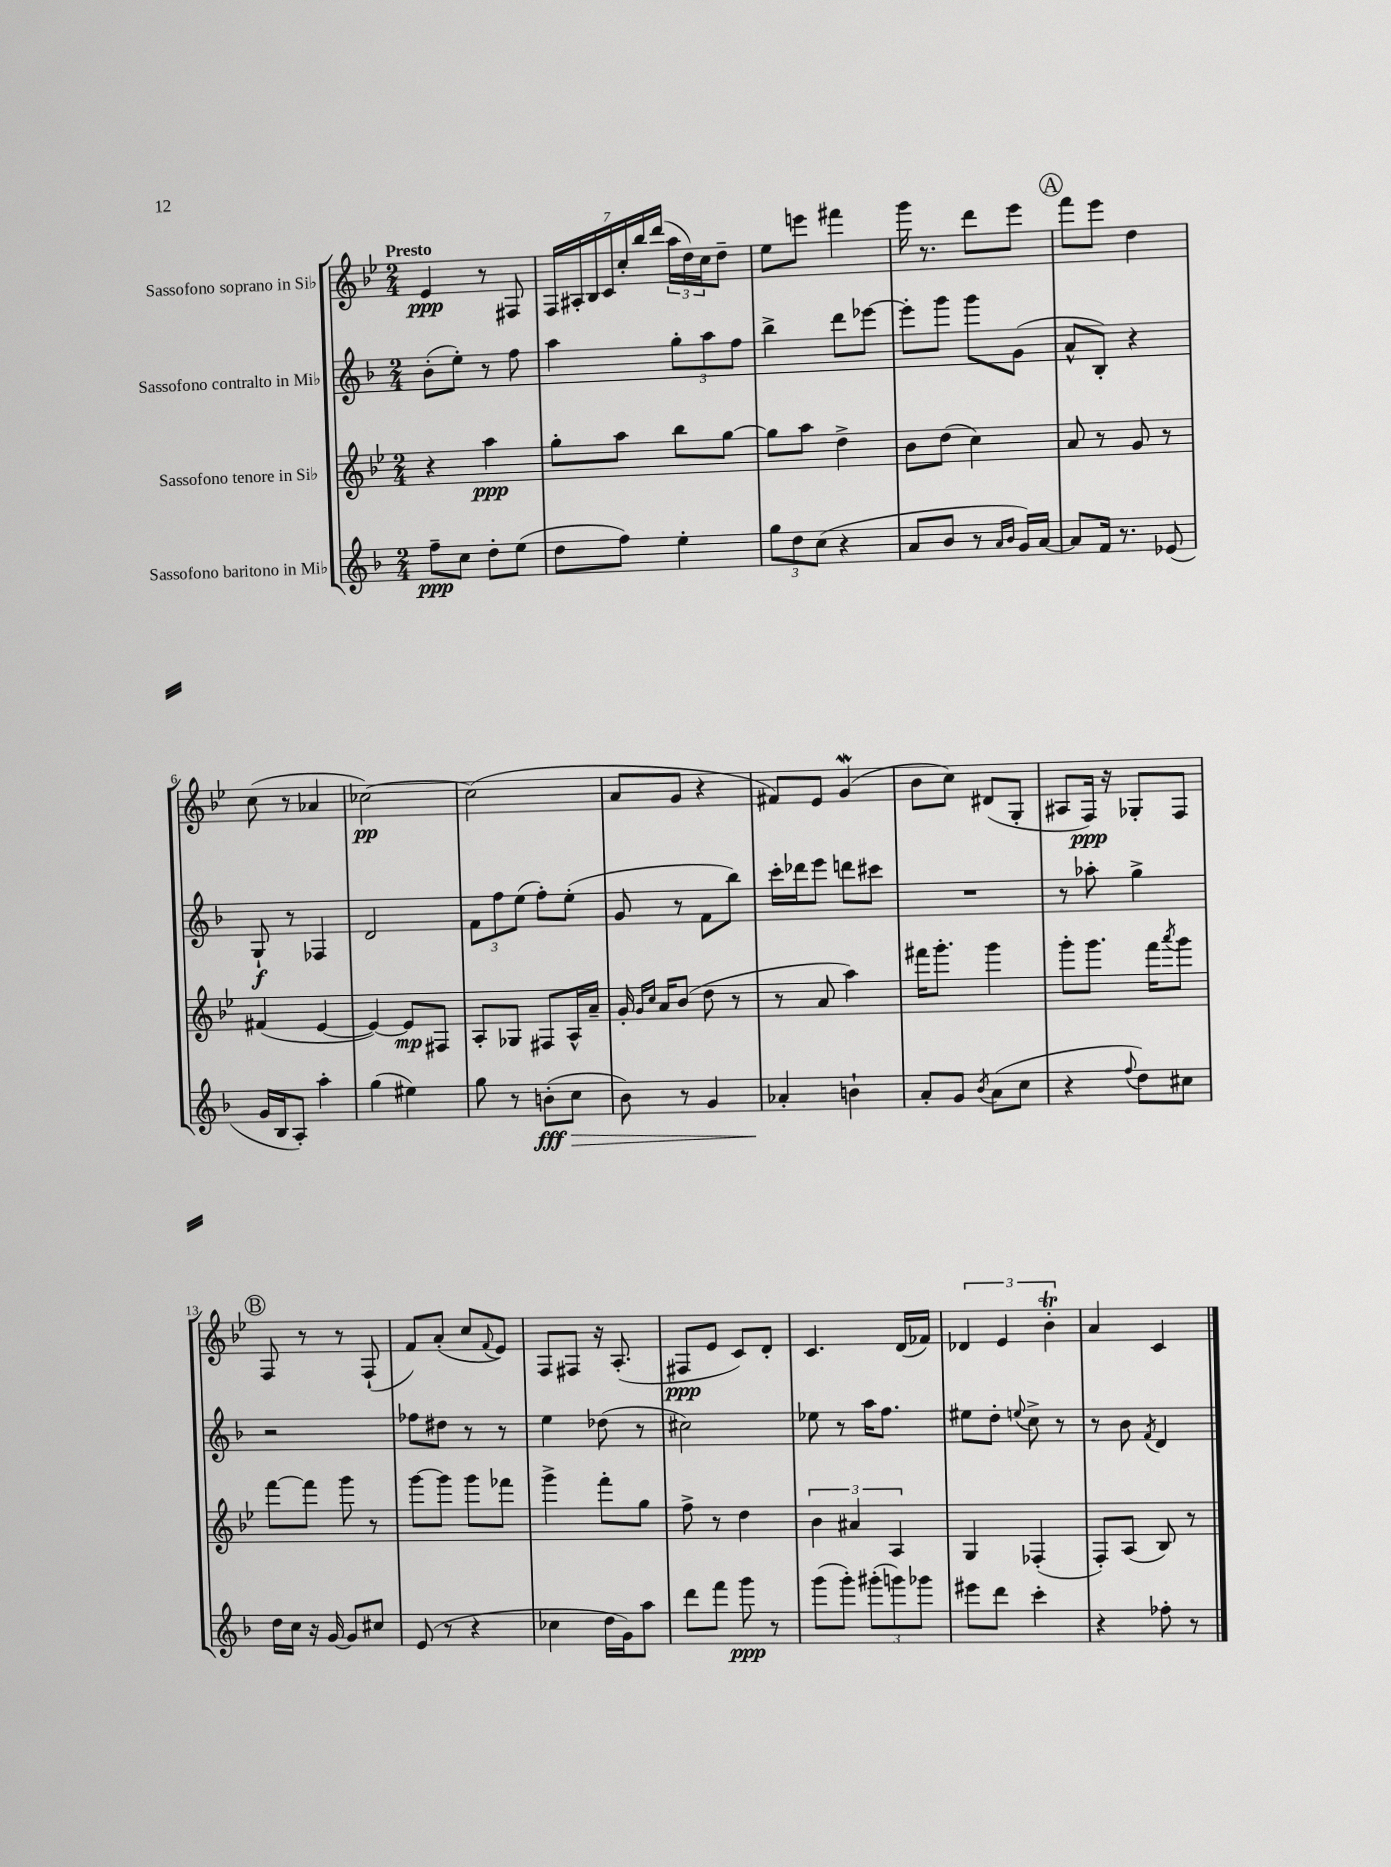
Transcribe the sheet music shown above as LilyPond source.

<<
\new StaffGroup <<
\new Staff = "s0" \with { instrumentName = "Sassofono soprano in Sib" } {
    \clef treble \key bes \major \numericTimeSignature \time 2/4 \tempo "Presto"
    ees'4\ppp r8 fis8 |
    \tuplet 7/4 { f16 ais16-. bes16 c'16 c''16-. bes''16 d'''16( } \tuplet 3/2 { a''16 d''16) c''16 } d''8-- |
    ees''8 e'''8 fis'''4 |
    g'''16 r8. d'''8 ees'''8 |
    \mark \markup { \circle "A" } f'''8 ees'''8 d''4 |
    c''8( r8 aes'4 |
    ces''2~\pp) |
    ces''2( |
    a'8 g'8 r4 |
    fis'8) ees'8 g'4\mordent( |
    bes'8 c''8) dis'8( g8-. |
    ais8 f16\ppp) r16 ges8-. f8 |
    \mark \markup { \circle "B" } f8 r8 r8 f8-!( |
    f'8) a'8-.( c''8 \appoggiatura { f'8 } ees'8) |
    f8 fis8 r16 a8.-.( |
    fis8\ppp ees'8 c'8) d'8-. |
    c'4. d'16( fes'16) |
    \tuplet 3/2 { des'4 ees'4 bes'4-.\trill } |
    a'4 c'4 \bar "|." |
}
\new Staff = "s1" \with { instrumentName = "Sassofono contralto in Mib" } {
    \clef treble \key f \major \numericTimeSignature \time 2/4
    bes'8-.( e''8-.) r8 f''8 |
    a''4 \tuplet 3/2 { g''8-. a''8 f''8 } |
    bes''4-> d'''8 ees'''8~ |
    ees'''8-. g'''8 g'''8 g'8( |
    \mark \markup { \circle "A" } a'8-^ bes8-.) r4 |
    g8-!\f r8 fes4 |
    d'2 |
    \tuplet 3/2 { f'8 f''8 e''8( } f''8-.) e''8-.( |
    g'8 r8 f'8 bes''8) |
    c'''16-. des'''16 e'''8 d'''8 cis'''8 |
    R2 |
    r8 aes''8-. g''4-> |
    \mark \markup { \circle "B" } r2 |
    fes''8 dis''8 r8 r8 |
    e''4 des''8( r8 |
    cis''2) |
    ees''8 r8 a''16 f''8. |
    eis''8 d''8-. \appoggiatura { e''8 } c''8-> r8 |
    r8 bes'8 \acciaccatura { f'8 } d'4 \bar "|." |
}
\new Staff = "s2" \with { instrumentName = "Sassofono tenore in Sib" } {
    \clef treble \key bes \major \numericTimeSignature \time 2/4
    r4 a''4\ppp |
    g''8-. a''8 bes''8 g''8~ |
    g''8 a''8 d''4-> |
    bes'8 d''8( c''4) |
    \mark \markup { \circle "A" } a'8 r8 g'8 r8 |
    fis'4( ees'4~ |
    ees'4~) ees'8\mp fis8 |
    a8-. ges8 fis8 a16-^ a'16-- |
    g'16-. \grace { g'16 c''16 } a'16 bes'8( d''8 r8 |
    r8 a'8 a''4) |
    fis'''16 g'''8.-. g'''4 |
    g'''8-. g'''8. f'''16 \acciaccatura { a'''8 } g'''8 |
    \mark \markup { \circle "B" } f'''8~ f'''8 g'''8 r8 |
    g'''8~ g'''8 g'''8 fes'''8 |
    g'''4-> f'''8-. g''8 |
    f''8-> r8 d''4 |
    \tuplet 3/2 { bes'4 ais'4 a4 } |
    g4 fes4-.( |
    f8-.) a8( bes8) r8 \bar "|." |
}
\new Staff = "s3" \with { instrumentName = "Sassofono baritono in Mib" } {
    \clef treble \key f \major \numericTimeSignature \time 2/4
    f''8--\ppp c''8 d''8-. e''8( |
    d''8 f''8) e''4-. |
    \tuplet 3/2 { g''8 d''8 c''8( } r4 |
    a'8 bes'8 r8 \grace { a'16 bes'16 } g'16) a'16~ |
    \mark \markup { \circle "A" } a'8 f'16 r8. ees'8( |
    g'16 bes16 a8-.) a''4-. |
    g''4( eis''4) |
    g''8 r8 b'8-.\fff\>( c''8 |
    bes'8) r8 g'4 |
    aes'4-.\! b'4-! |
    a'8-. g'8 \acciaccatura { bes'8 } a'8( c''8 |
    r4 \appoggiatura { f''8 } d''8) cis''8 |
    \mark \markup { \circle "B" } d''16 c''16 r16 g'16~ g'8 cis''8 |
    e'8( r8 r4 |
    ces''4 d''16 g'16) a''8 |
    d'''8 f'''8 g'''8\ppp r8 |
    g'''8( g'''8-.) \tuplet 3/2 { gis'''8-.( g'''8) ges'''8 } |
    eis'''8 d'''8 c'''4-. |
    r4 fes''8-. r8 \bar "|." |
}
>>
>>
